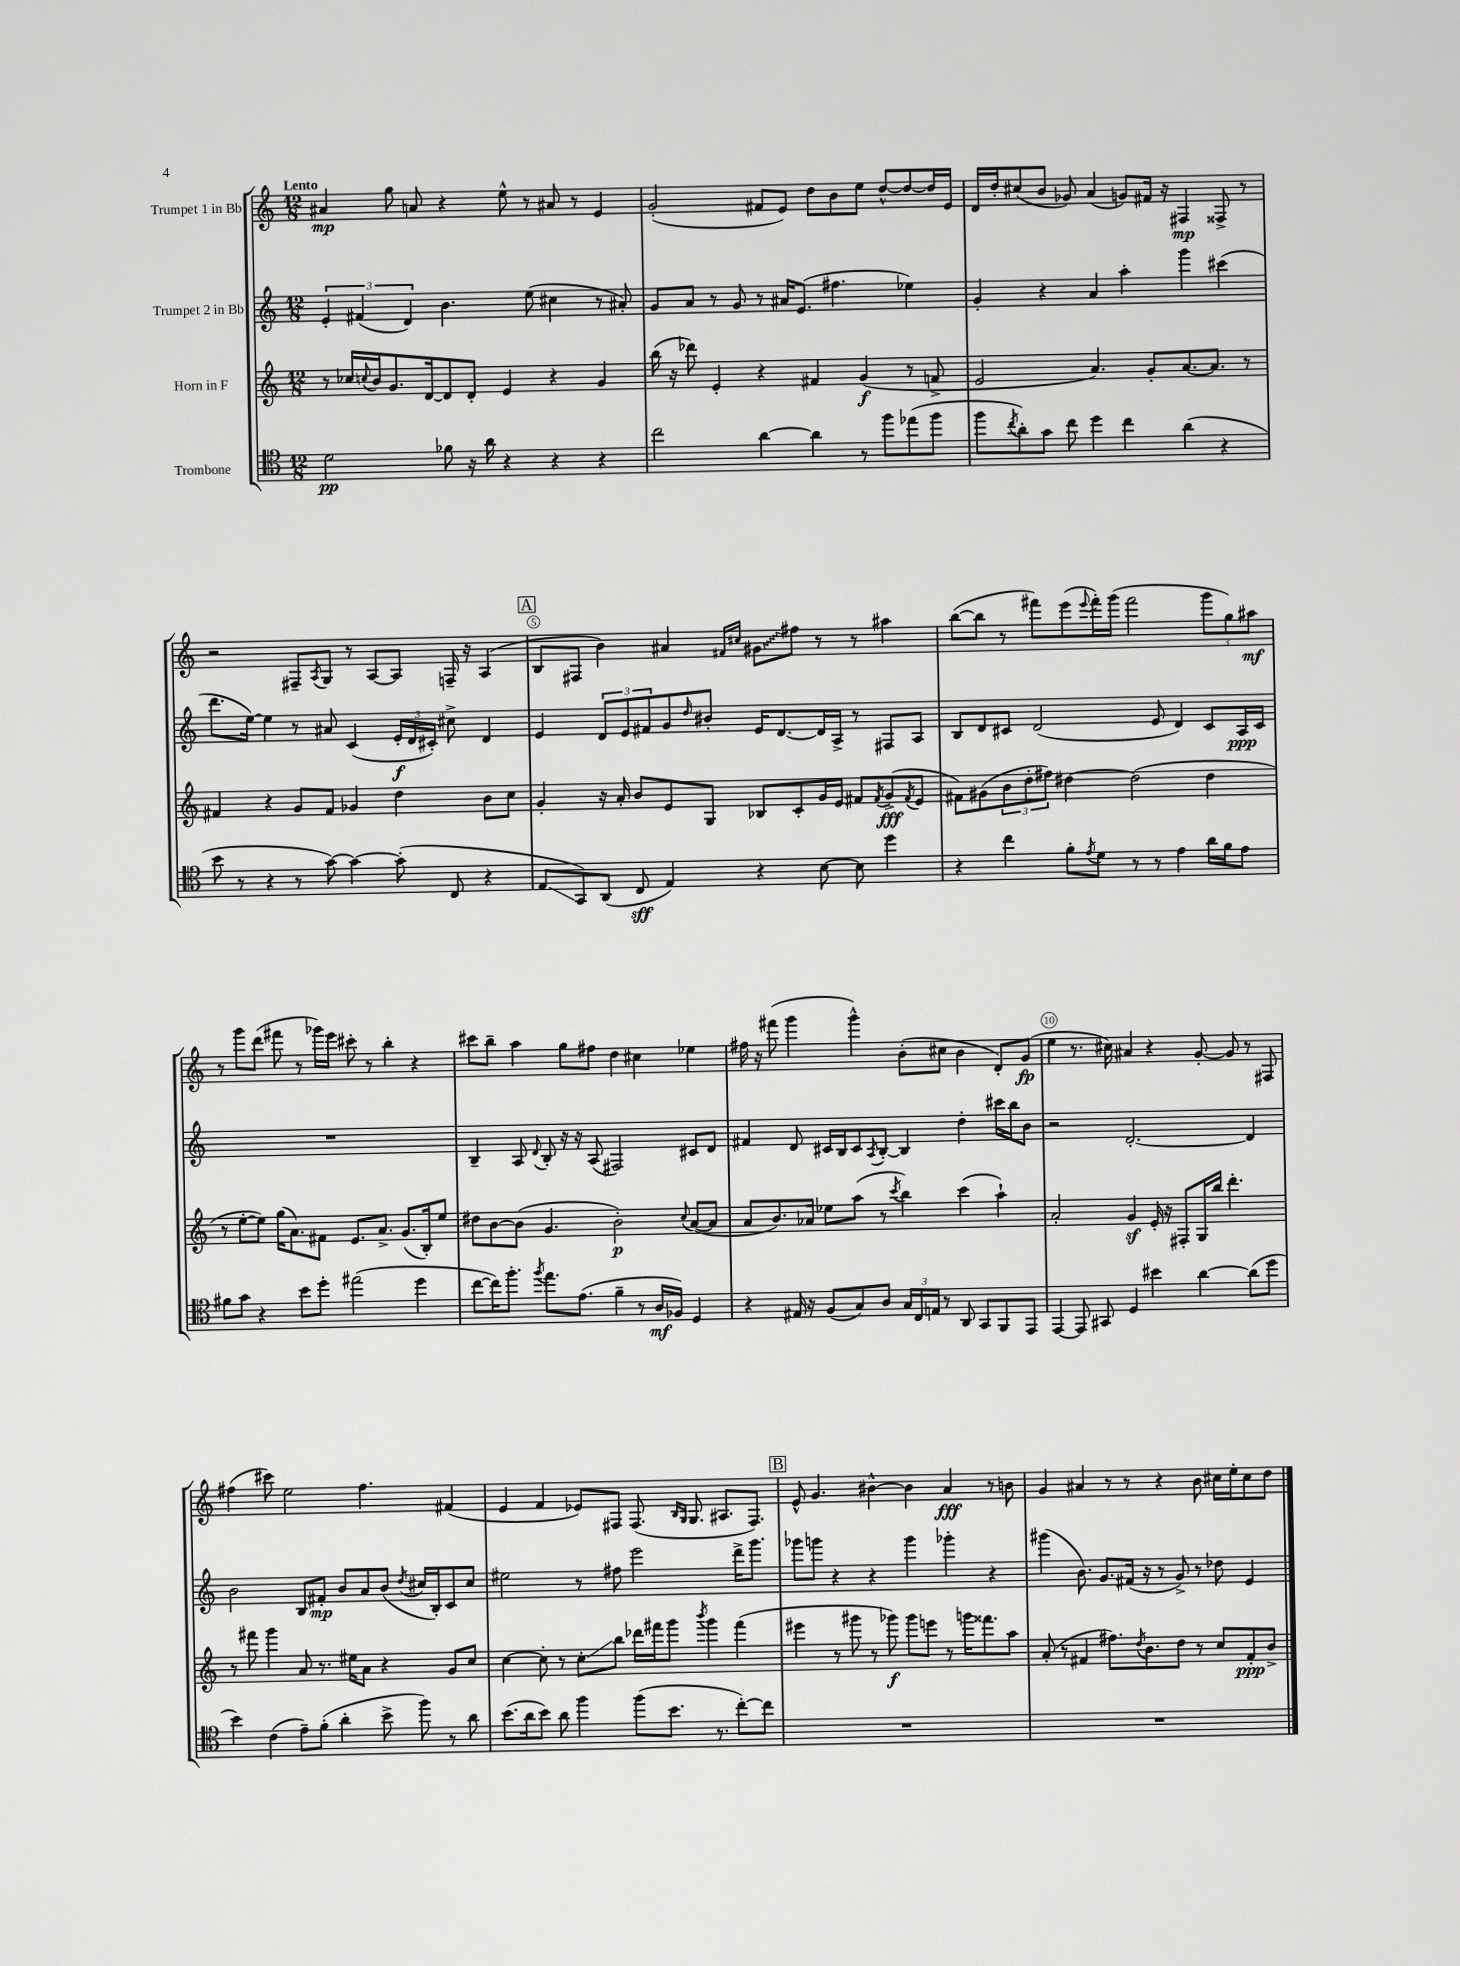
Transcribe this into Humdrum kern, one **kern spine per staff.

**kern	**kern	**kern	**kern
*staff4	*staff3	*staff2	*staff1
*clefC4	*clefG2	*clefG2	*clefG2
*k[]	*k[]	*k[]	*k[]
*M12/8	*M12/8	*M12/8	*M12/8
2d	8r	6e'	4a#
.	16cc-	.	.
.	.	(6f#	.
.	8qqcc	.	.
.	16b	.	.
.	8.g	.	8gg
.	.	6d)	.
.	.	.	8a
.	[16d	.	.
8f-	8d]	4.b	4r
16r	8d'	.	.
16a	.	.	.
4r	4e	.	8ee^^
.	.	(8ee	8r
4r	4r	4cc#	8a#
.	.	.	8r
4r	4g	8r	4e
.	.	8a#')	.
=	=	=	=
2cc	(16bb	8g	(2g'
.	16r	.	.
.	8ddd-)	8a	.
.	4e'	8r	.
.	.	8g	.
[4a	4r	8r	8f#
.	.	16a#	8e)
.	.	(8.e	.
4a]	4f#	.	8dd
.	.	4.ff#	8b
8r	(4g	.	8ee
8ff	.	.	[8dd^^
(8ee-	8r	4ee-)	8dd_
8ff	8f^	.	16dd]
.	.	.	16e
=	=	=	=
8ff	2e	4g'	16d
.	.	.	16dd'
8qcc	.	.	.
8a')	.	.	(8cc#
8g	.	4r	8b
8cc	.	.	8g-)
4dd	4.a)	4a	(4a
4cc	.	4aa'	8g)
.	8g'	.	16f#
.	.	.	16r
(4a	[8.a	4ggg	4F#
.	8.a]	.	.
4r	.	(4ccc#	8F##^
.	8r	.	8r
=	=	=	=
8b	4f#	8.ddd	2r
8r	.	.	.
.	.	[16ee)	.
4r	4r	4ee]	.
8r	8g	8r	8F#~
.	.	.	8qA
[8g)	8f#	8a#	8G
4g_	4g-	(4c	8r
.	.	.	[8A
(8g']	4dd	24e'	8A]
.	.	24d	.
.	.	24c#')	.
8C	.	8cc#^	16F~
.	.	.	16r
4r	8b	4d	(4A
.	8cc	.	.
=	=	=	=
8E	4g'	4e	8B
8GG)	.	.	8F#
(8AA	16r	12d	4b)
.	16a'	.	.
.	.	12e	.
8C	8b	.	.
.	.	12f#	.
4E)	8e	8g	4a#
.	.	16qqdd	.
.	8G	8b#'	.
.	.	.	16qqf#
.	.	.	16qqcc#
4r	8B-	16e	8g#
.	.	[8.d	.
.	8c'	.	8ff#
[8B	16g	16d]	8r
.	16e	16A^	.
8B]	8f#	8r	8r
.	8qf#	.	.
4dd	(8g^	8F#	4aa#
.	8qf#	.	.
.	8e	8A	.
=	=	=	=
4r	8f#)	8B	([8bb
.	(8g#	8d	8bb]
4cc	12b	8c#	8r
.	12dd'	.	.
.	.	(2d	8fff#)
.	12ff#)	.	.
8f'	[4dd#	.	(8eee
8qe	.	.	8qqeee
8d	.	.	16fff#')
.	.	.	(16ggg
8r	(2dd#]	.	2fff#
8r	.	8e	.
4e	.	4d)	.
16a	4dd#	8c#	12ggg
16f	.	.	.
.	.	.	12gg)
8e	.	16A	.
.	.	.	12aa#
.	.	16c#	.
=	=	=	=
8f#	8r	1.r	8r
8g	[8ee'	.	8ggg
4r	8ee])	.	(8ddd
.	(16gg	.	8fff#
.	8.a)	.	.
8b	.	.	8r
8dd'	8f#	.	16ggg-)
.	.	.	16eee
(2ee#	8.e	.	8ccc#'
.	.	.	8r
.	8.a^	.	.
.	.	.	4bb'
.	(8.g	.	.
4dd	.	.	4r
.	16B')	.	.
.	8ee	.	.
=	=	=	=
[8cc	8dd#	4B~	8ccc#
16cc])	[8b	.	8bb~
8.ff'	.	.	.
.	(8b]	8A	4aa
8qff	.	8qqd	.
8.ee	4.g	8B'	.
.	.	16r	8gg
(8.e	.	16r	.
.	.	(8A	8ff#
4f~	2b')	2F#)	4dd
8r	.	.	4cc#
16A	.	.	.
16F-)	.	.	.
.	8qqcc	.	.
4D	([8a	8c#	4ee-
.	8a]	8d	.
=	=	=	=
4r	8a	4f#	16ff#
.	.	.	16r
.	8.b)	.	(8fff#
16E#	.	8d	4ggg
16r	16a-	.	.
(8F	8ee-	16c#	.
.	.	16B	.
8G)	(8aa	8c#	4ggg^^)
.	.	8qA	.
8A	8r	[8B'	.
.	8qccc	.	.
24G	4bb)	4B]	(8b'
24C	.	.	.
24E	.	.	.
8r	.	.	8cc#
8AA	(4ccc	4dd'	4b
8GG	.	.	.
8FF	4aa`)	16ccc#	8d')
.	.	16bb	.
8EE	.	8b	(8g
=	=	=	=
[4EE	2a'	2r	4ee
8EE]	.	.	8.r
8GG#	.	.	.
.	.	.	16cc#)
4D	4g	[2.d'	4a#
4b#	16e'	.	4r
.	16r	.	.
.	8F#'	.	.
[4a	16G	.	[8g'
.	16bb	.	.
.	4.ddd'	.	8g]
(8a]	.	4d]	8r
8dd	.	.	8F#
=	=	=	=
4b)	8r	2b	(4ff#
.	8fff#	.	.
(4c	4ggg	.	8ccc#)
.	.	.	2ee
8e~)	8a	8B	.
(8f'	8.r	8f#'	.
4a'	.	8b	.
.	16ee#	.	.
.	8a	8a	4.ff#
8b^	4r	(8b	.
.	.	8qdd	.
8ff)	.	16cc#	.
.	.	16B')	.
8r	8g	8c	(4f#
8a	8cc	8cc#	.
=	=	=	=
(8.b	[4cc	2ee#	4e
16a	.	.	.
8b)	8cc']	.	4f
8a	8r	.	.
4ff	8cc'	8r	8e-)
.	8bb	8ff#	8F#
(8ff	16ddd-	2eee	(8.F#
.	16fff#	.	.
8.b	8ggg	.	.
.	.	.	16qqB
.	.	.	16qqG
.	.	.	8.G
.	8qbbb	.	.
.	4ggg	.	.
8.r	.	.	.
.	.	.	8.A#
[8cc')	(4fff#	16ddd^	.
.	.	8.ggg	8.F#)
8cc]	.	.	.
=	=	=	=
1.r	4eee#	8ggg-	8e^^
.	.	8ggg	4.g
.	8r	4r	.
.	8ggg#	.	.
.	8r	4r	[4b#^^
.	8ggg-)	.	.
.	8ggg-	4ggg	4b#]
.	8eee	.	.
.	8r	4ggg-'	4a
.	16ggg	.	.
.	8.fff##	.	.
.	.	4r	8r
.	8aa	.	8b
=	=	=	=
1.r	(8a'	(4ggg#	4g
.	8r	.	.
.	4f#	8.b)	4a#
.	.	8.g	.
.	8.ff#)	.	8r
.	.	(16f#	8r
.	8qdd	.	.
.	8.b	16r	.
.	.	8r	4r
.	8dd	8g^)	.
.	8r	8r	8b
.	8cc	8dd-	16cc#
.	.	.	16ee'
.	8f#'	4e	8cc#
.	8b^	.	8dd
==	==	==	==
*-	*-	*-	*-
